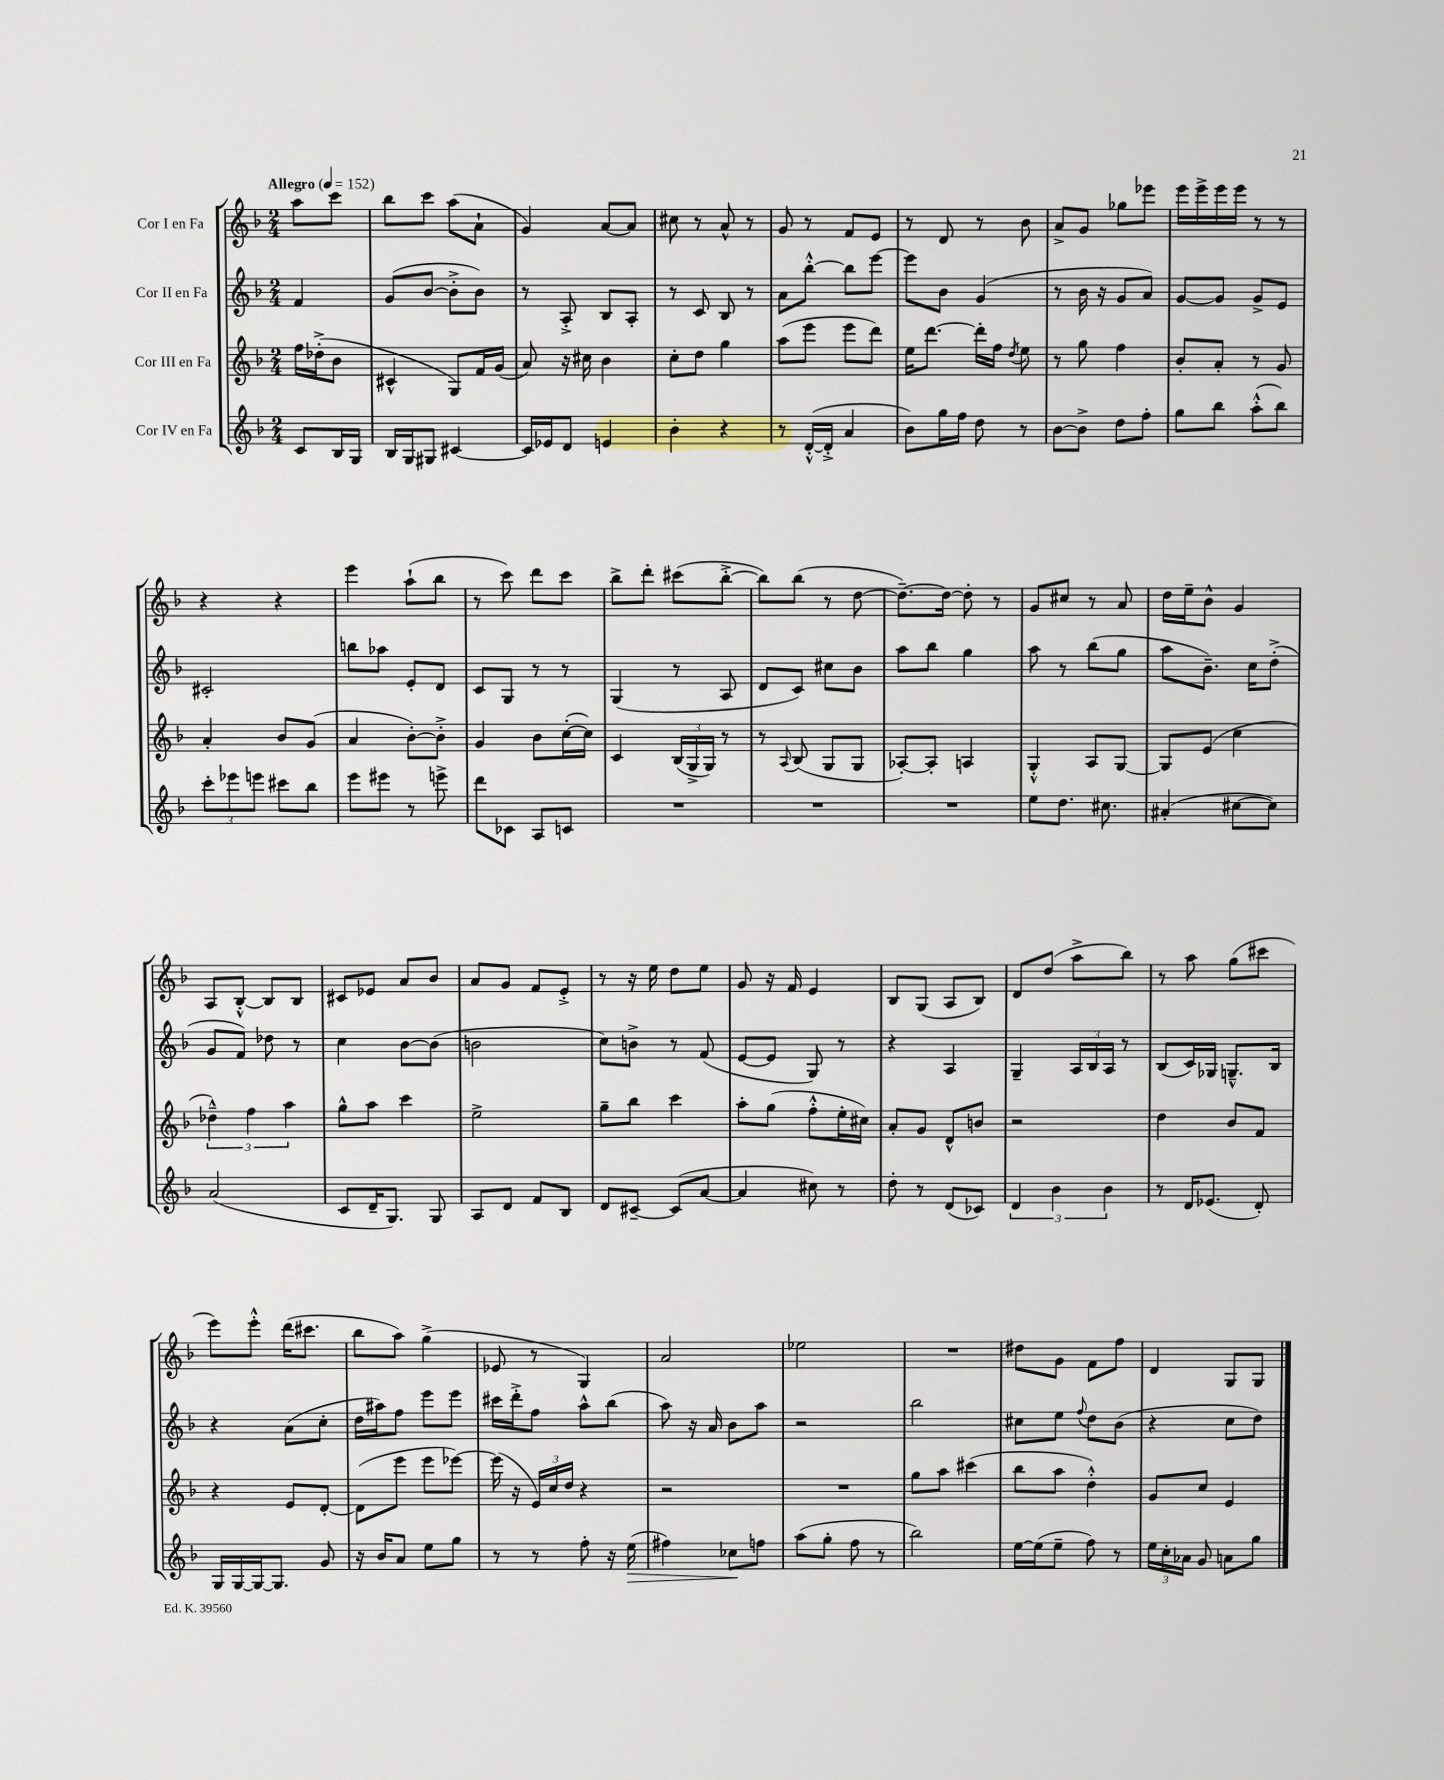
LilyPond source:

<<
\new StaffGroup <<
\new Staff = "s0" \with { instrumentName = "Cor I en Fa" } {
    \clef treble \key f \major \numericTimeSignature \time 2/4 \partial 4 \tempo "Allegro" 4 = 152
    \autoBeamOff a''8[ c'''8] |
    bes''8[ c'''8] a''8[( a'8]-! |
    g'4) a'8[~ a'8] |
    cis''8 r8 a'8-^ r8 |
    g'8 r8 f'8[ e'8] |
    r8 d'8 r8 bes'8 |
    a'8[-> g'8] ges''8[ ees'''8] |
    e'''16[ e'''16-> e'''16 e'''16] r8 r8 |
    r4 r4 |
    e'''4 a''8[-!( bes''8] |
    r8 c'''8) d'''8[ c'''8] |
    bes''8[-> d'''8]-. cis'''8[( bes''8]~-.-> |
    bes''8[) bes''8]( r8 d''8~ |
    d''8.[~--) d''16]~ d''8-. r8 |
    g'8[ cis''8] r8 a'8 |
    d''16[ e''16-- bes'8]-^ g'4 |
    a8[ bes8]~-.-^ bes8[ bes8] |
    cis'8[ ees'8] a'8[ bes'8] |
    a'8[ g'8] f'8[ e'8]-.-> |
    r8 r16 e''16 d''8[ e''8] |
    g'8 r16 f'16 e'4 |
    bes8[ g8]( a8[ bes8]) |
    d'8[ d''8]( a''8[-> bes''8]) |
    r8 a''8 g''8[( cis'''8] |
    e'''8[) e'''8]-.-^ d'''16[( cis'''8.] |
    bes''8[ a''8]) g''4->( |
    ees'8 r8 g4) |
    a'2 |
    ees''2 |
    R2 |
    dis''8[ g'8] f'8[ f''8] |
    d'4 g8[ g8] \bar "|." |
}
\new Staff = "s1" \with { instrumentName = "Cor II en Fa" } {
    \clef treble \key f \major \numericTimeSignature \time 2/4 \partial 4
    \autoBeamOff f'4 |
    g'8[( bes'8]~ bes'8[-.-> bes'8]) |
    r8 a8-.-> bes8[ a8]-. |
    r8 c'8 bes8 r8 |
    a'8[ bes''8]~-.-^ bes''8[ e'''8]~ |
    e'''8[ bes'8] g'4( |
    r8 bes'16 r16 g'8[ a'8]) |
    g'8[~ g'8] g'8[-> e'8] |
    cis'2-. |
    b''8[ aes''8] e'8[-. d'8] |
    c'8[ g8] r8 r8 |
    g4( r8 a8 |
    d'8[ c'8]) cis''8[ bes'8] |
    a''8[ bes''8] g''4 |
    a''8 r8 bes''8[( g''8] |
    a''8[ bes'8.]--) c''16[ d''8]-.->( |
    g'8[ f'8]) des''8 r8 |
    c''4 bes'8[~ bes'8]( |
    b'2 |
    c''8[) b'8]-> r8 f'8( |
    e'8[~ e'8] g8) r8 |
    r4 a4 |
    g4-- \tuplet 3/2 { a16[ bes16 a16] } r8 |
    bes8[( c'16) ges16] g8.[---^ bes16] |
    r4 a'8[( c''8]-. |
    d''16[ ais''16) f''8] e'''8[ e'''8] |
    cis'''16[ d'''16-.-> f''8] a''8[-^ bes''8]( |
    a''8) r16 a'16 bes'8[ a''8] |
    r2 |
    bes''2 |
    cis''8[ e''8] \appoggiatura { f''8 } d''8[ bes'8]( |
    r4 c''8[ d''8]) \bar "|." |
}
\new Staff = "s2" \with { instrumentName = "Cor III en Fa" } {
    \clef treble \key f \major \numericTimeSignature \time 2/4 \partial 4
    \autoBeamOff f''16[ des''16-.->( bes'8] |
    cis'4-^ g8[) f'16 g'16]( |
    a'8) r16 cis''16 bes'4 |
    c''8[-. d''8] g''4 |
    a''8[( e'''8] e'''8[ d'''8]) |
    e''16[ d'''8.]~ d'''16[-. f''16] \acciaccatura { d''8 } e''8 |
    r8 g''8 f''4 |
    bes'8[-. a'8]-. r8 g'8 |
    a'4-. bes'8[ g'8]( |
    a'4 bes'8[~-.) bes'8]-.-> |
    g'4 bes'8[ c''16~-.( c''16]) |
    c'4 \tuplet 3/2 { bes16[( g16-> g16]) } r8 |
    r8 \appoggiatura { a8 } bes8( g8[ g8] |
    aes8[~-.) aes8]-. a4 |
    g4-.-^ a8[ g8]~ |
    g8[ e'8]( c''4 |
    \tuplet 3/2 { des''4---^) f''4 a''4 } |
    g''8[-^ a''8] c'''4 |
    e''2-> |
    g''8[-- bes''8] c'''4 |
    a''8[-. g''8]( f''8[-.-^ e''16-. cis''16]) |
    a'8[-. g'8] d'8[-^ b'8] |
    r2 |
    d''4 bes'8[ f'8] |
    r4 e'8[ d'8]~-. |
    d'8[( e'''8] e'''8[ ees'''8]~) |
    ees'''16( r16 \tuplet 3/2 { e'16[) c''16 d''16] } r4 |
    r2 |
    R2 |
    g''8[ a''8] cis'''4( |
    bes''8[ a''8] d''4-.-^) |
    g'8[ c''8] e'4 \bar "|." |
}
\new Staff = "s3" \with { instrumentName = "Cor IV en Fa" } {
    \clef treble \key f \major \numericTimeSignature \time 2/4 \partial 4
    \autoBeamOff c'8[ bes16 g16] |
    bes16[ g16 gis8] cis'4~ |
    cis'16[ ees'16 d'8] e'4 |
    bes'4-. r4 |
    r8 d'16[~-.-^( d'16]-.-> a'4 |
    bes'8[) g''16 f''16] d''8 r8 |
    bes'8[~ bes'8]-> d''8[ f''8]-. |
    g''8[ bes''8] a''8[-.-^( bes''8]) |
    \tuplet 3/2 { c'''8[-. ees'''8 e'''8] } cis'''8[ bes''8] |
    e'''8[ eis'''8] r8 e'''8-> |
    d'''8[ ces'8] a8[ c'8] |
    R2 |
    R2 |
    R2 |
    e''8[ d''8.] cis''8. |
    ais'4-.( cis''8[~ cis''8]) |
    a'2( |
    c'8[ d'16-- g8.]) g8 |
    a8[ d'8] f'8[ bes8] |
    d'8[ cis'8]~-- cis'8[( a'8]~ |
    a'4 cis''8) r8 |
    d''8-. r8 d'8[( ces'8]) |
    \tuplet 3/2 { d'4 bes'4 bes'4 } |
    r8 d'16[ ees'8.]( d'8-.) |
    g16[ g16~ g16~ g8.] g'8 |
    r16 bes'16[ a'8] e''8[ g''8] |
    r8 r8 f''8-. r16 e''16\>( |
    fis''4) ces''8[\! f''8] |
    a''8[( g''8]-. f''8 r8 |
    bes''2) |
    e''16[~ e''16( e''8]-- f''8) r8 |
    \tuplet 3/2 { e''16[ c''16-. aes'16] } g'8 a'8[ g''8] \bar "|." |
}
>>
>>
\layout { \context { \Score \remove "Bar_number_engraver" } }
